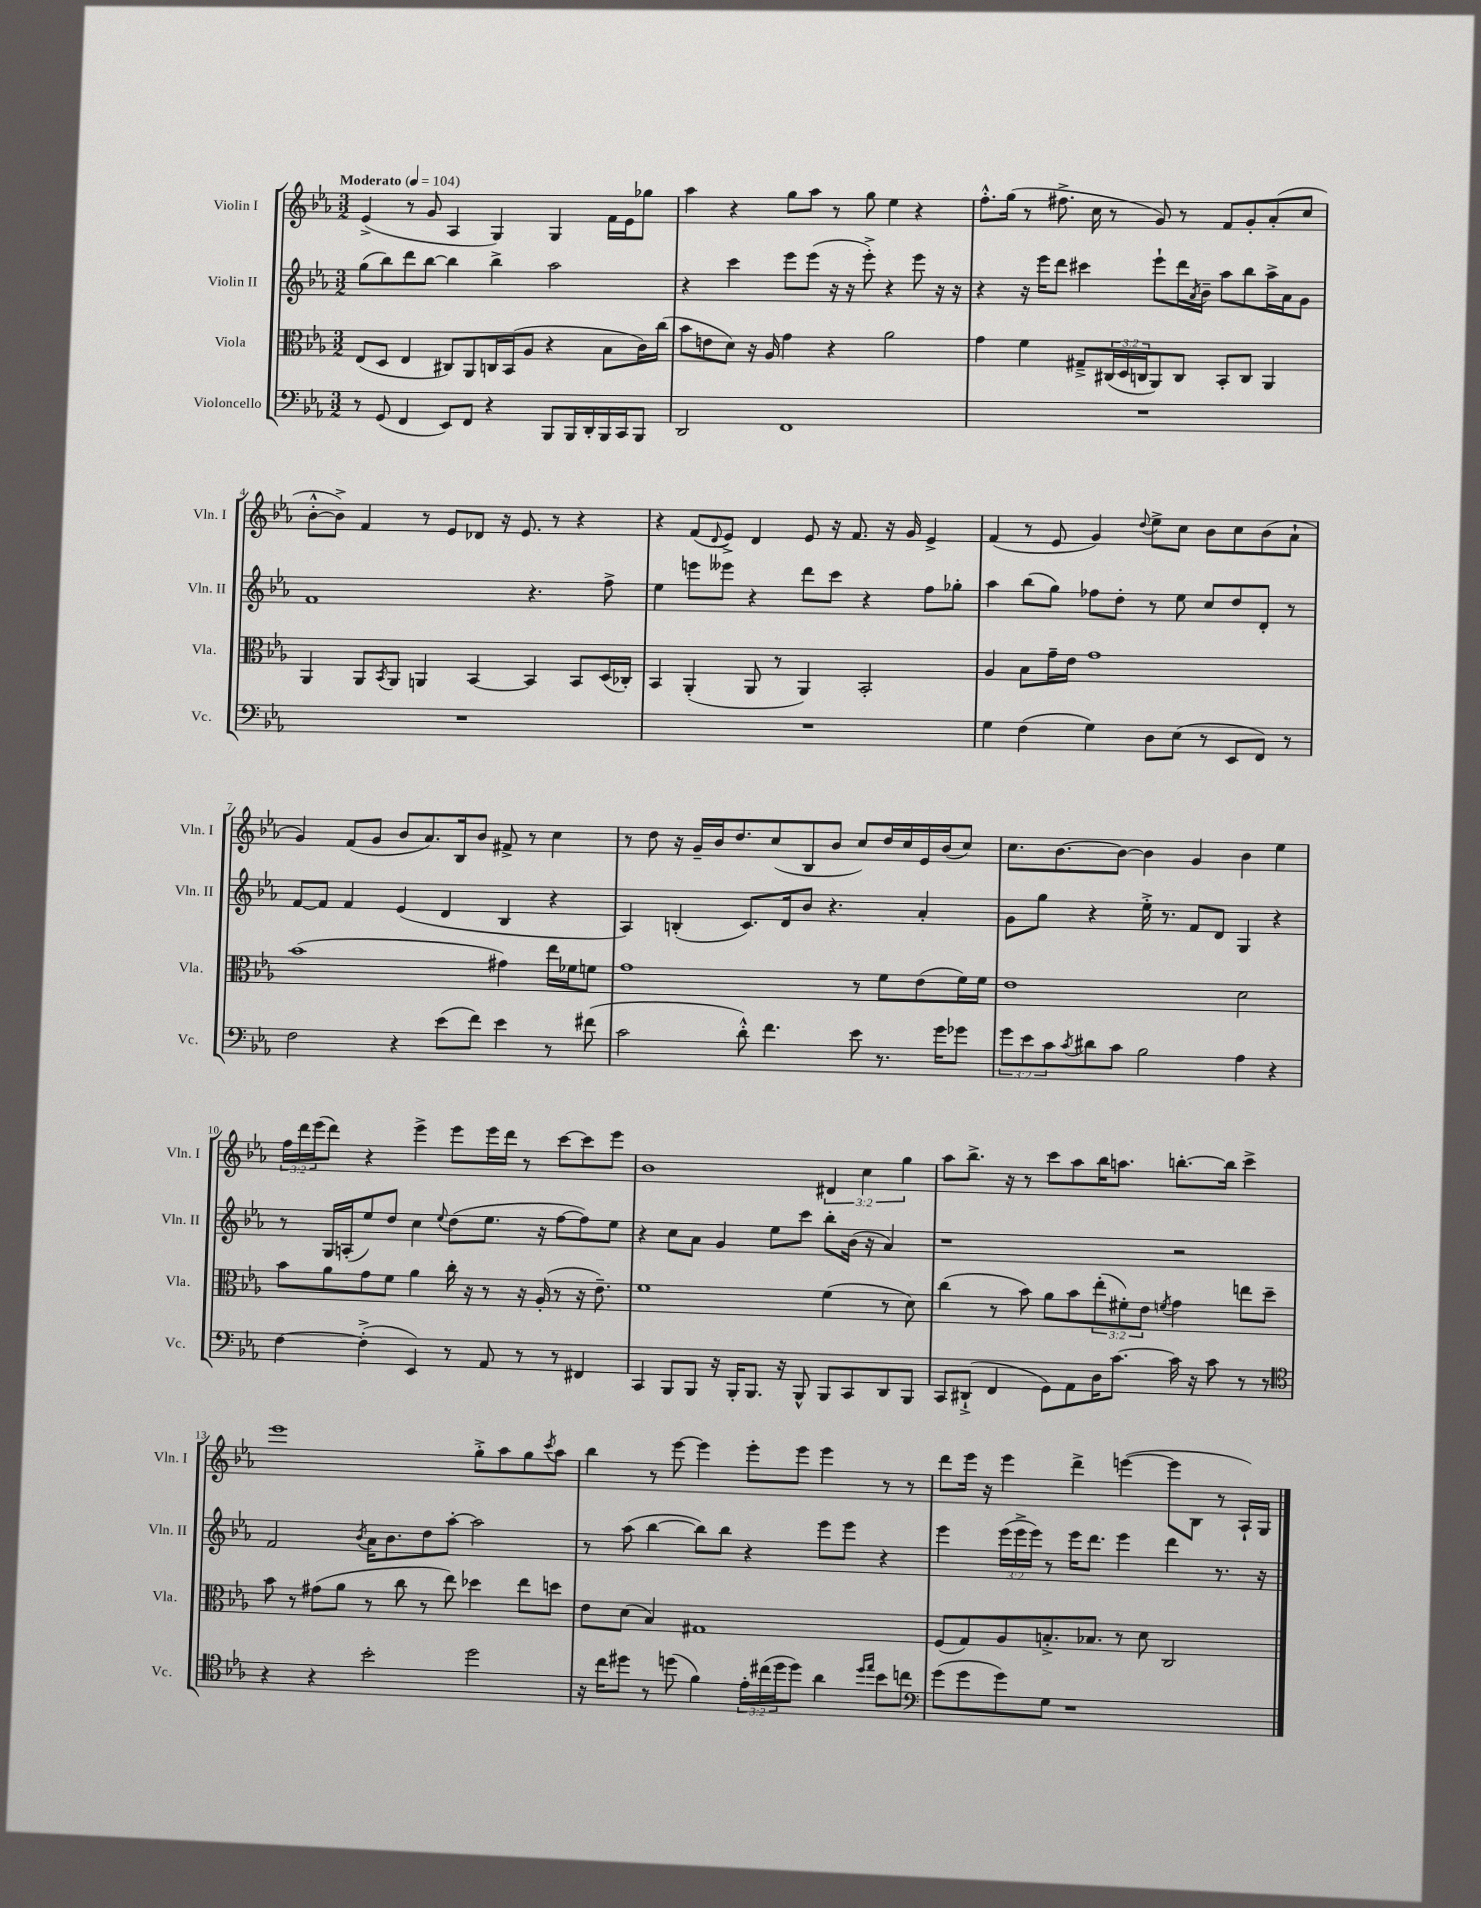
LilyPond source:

<<
\new StaffGroup <<
\new Staff = "s0" \with { instrumentName = "Violin I" shortInstrumentName = "Vln. I" } {
    \clef treble \key ees \major \numericTimeSignature \time 3/2 \override Staff.TupletNumber.text = #tuplet-number::calc-fraction-text \tempo "Moderato" 4 = 104
    ees'4->( r8 g'8 aes4 g4) g4 f'16 ees'16 ges''8 |
    aes''4 r4 g''8 aes''8 r8 g''8 ees''4 r4 |
    f''8.-.-^ g''16( r8 fis''8.-> c''16 r8 g'8) r8 f'8 g'8-. aes'8-.( c''8 |
    bes'8~-.-^ bes'8->) f'4 r8 ees'8 des'8 r16 ees'8. r8 r4 |
    r4 f'8( \appoggiatura { d'8 } ees'8->) d'4 ees'8 r16 f'8. r16 g'16 ees'4-> |
    f'4( r8 ees'8 g'4) \appoggiatura { d''8 } ees''8-> c''8 bes'8 c''8 bes'8( aes'8-! |
    g'4) f'8( g'8 bes'8 aes'8.) bes16 bes'8 fis'8-> r8 c''4 |
    r8 d''8 r16 g'16-- bes'16 d''8. c''8( bes8 bes'8 c''8) d''16 c''16 ees'16 bes'16( c''8) |
    c''8. bes'8.~ bes'8~ bes'4 g'4 bes'4 ees''4 |
    \tuplet 3/2 { f''16 d'''16 ees'''16( } d'''8) r4 ees'''4-> ees'''8 ees'''16 d'''16 r8 c'''8~ c'''8 ees'''8 |
    bes'1 \tuplet 3/2 { dis'4 c''4 g''4 } |
    aes''8 bes''8.-> r16 r8 c'''8 aes''8 bes''16 a''8. b''8.~-. b''16 c'''4-> |
    ees'''1 g''8-.-> aes''8 g''8 \acciaccatura { c'''8 } aes''8 |
    bes''4 r8 ees'''8~ ees'''4 ees'''8-. ees'''8 ees'''4 r8 r8 |
    d'''8 ees'''16 r16 ees'''4 d'''4-> e'''4~( e'''8 bes8 r8 aes16-!) g16 \bar "|." |
}
\new Staff = "s1" \with { instrumentName = "Violin II" shortInstrumentName = "Vln. II" } {
    \clef treble \key ees \major \numericTimeSignature \time 3/2 \override Staff.TupletNumber.text = #tuplet-number::calc-fraction-text
    g''8( bes''8) d'''8 bes''8~ bes''4 bes''4-> aes''2 |
    r4 c'''4 ees'''8 ees'''8( r16 r16 ees'''8-.->) r4 ees'''8 r16 r16 |
    r4 r16 ees'''16 d'''8 cis'''4 ees'''8-! d'''16 \acciaccatura { aes'8 } bes'16-- aes''8 bes''8 aes''16-> aes'16 g'8 |
    f'1 r4. f''8-> |
    ees''4 e'''8 eeses'''8 r4 d'''8 c'''8 r4 f''8 ges''8-. |
    aes''4 bes''8( g''8) fes''8 d''8-. r8 ees''8 c''8 d''8 d'8-. r8 |
    f'8~ f'8 f'4 ees'4( d'4 bes4 r4 |
    aes4) b4-.( c'8.) d'16 bes'8 r4. aes'4-. |
    g'8 g''8 r4 ees''16-.-> r8. f'8 d'8 g4 r4 |
    r8 g16 a16-.( ees''8) d''8 c''4 \appoggiatura { ees''8 } d''8( ees''8. r16 f''8~ f''8) ees''8 |
    r4 c''8 aes'8 g'4 ees''8 c'''8 bes''8-. bes'16( r16 aes'4) |
    r1 r2 |
    f'2 \acciaccatura { bes'8 } aes'16 bes'8. d''8 aes''8~-. aes''2 |
    r8 aes''8( bes''4~ bes''8) bes''8 r4 ees'''8 ees'''8 r4 |
    ees'''4 \tuplet 3/2 { ees'''16( ees'''16-> ees'''16) } r8 ees'''16 d'''8. ees'''4 d'''4 r8. r16 \bar "|." |
}
\new Staff = "s2" \with { instrumentName = "Viola" shortInstrumentName = "Vla." } {
    \clef alto \key ees \major \numericTimeSignature \time 3/2 \override Staff.TupletNumber.text = #tuplet-number::calc-fraction-text
    ees8( d8 ees4 cis8) aes,8 c16 bes,16( aes8 r4 bes8 c'16) c''16( |
    bes'8 e'8 d'8) r16 aes16 g'4 r4 aes'2 |
    g'4 f'4 gis8---> \tuplet 3/2 { cis16( d16 c16 } aes,8) c8 bes,8-. c8 aes,4 |
    aes,4 aes,8 \acciaccatura { bes,8 } aes,8 a,4 bes,4~ bes,4 bes,8 d16( ces16-.) |
    bes,4 aes,4-.( aes,8 r8 aes,4) bes,2-. |
    aes4 bes8 g'16-- ees'16 g'1 |
    bes'1( gis'4) ees''16 fes'16 f'8 |
    g'1 r8 f'8 ees'8( f'16) f'16 |
    ees'1 d'2 |
    bes'8 aes'8 g'8 f'8 aes'4 c''16-. r16 r8 r16 aes16-.( r8 r16 ees'8.--) |
    f'1 f'4( r8 d'8) |
    c''4( r8 bes'8) aes'8 bes'8 \tuplet 3/2 { ees''8-.( fis'8-.) ees'8 } \acciaccatura { f'8 } g'4 e''8 d''8-- |
    bes'8 r8 gis'8( aes'8 r8 c''8 r8 ees''8) des''4 ees''8 d''8 |
    ees'8 d'8( bes4) gis1 |
    f8( g8) aes8 b8.-.-> bes8. r8 d'8 c2 \bar "|." |
}
\new Staff = "s3" \with { instrumentName = "Violoncello" shortInstrumentName = "Vc." } {
    \clef bass \key ees \major \numericTimeSignature \time 3/2 \override Staff.TupletNumber.text = #tuplet-number::calc-fraction-text
    r8 g,8( f,4 ees,8) f,8 r4 bes,,8 bes,,16 d,16-. bes,,16 c,16 bes,,8 |
    d,2 f,1 |
    R1. |
    R1. |
    R1. |
    g4 f4( g4) d8 ees8( r8 ees,8 f,8) r8 |
    f2 r4 ees'8( f'8) ees'4 r8 fis'8( |
    c'2 d'8-.-^) f'4. ees'8 r8. g'16 ges'8 |
    \tuplet 3/2 { g'8 ees'8 c'8 } \acciaccatura { c'8 } dis'8 c'8 bes2 aes4 r4 |
    f4~ f4-.->( ees,4) r8 aes,8 r8 r8 fis,4 |
    c,4 bes,,8 bes,,8 r16 bes,,16-. bes,,8. r16 bes,,8-^ bes,,8 c,8 d,8 bes,,8 |
    c,8 dis,8-!->( f,4 g,8) aes,8 d16 c'8.~ c'16 r16 c'8 r8 r8 |
    \clef tenor r4 r4 bes'2-. d''2 |
    r16 c''16 dis''8 r8 d''8( f'4) \tuplet 3/2 { ees'16-. cis''16( d''16 } d''8) aes'4 \grace { d''16 ees''16 } bes'8 c''8 |
    \clef bass g'8( g'8 g'8) g8 r1 \bar "|." |
}
>>
>>
